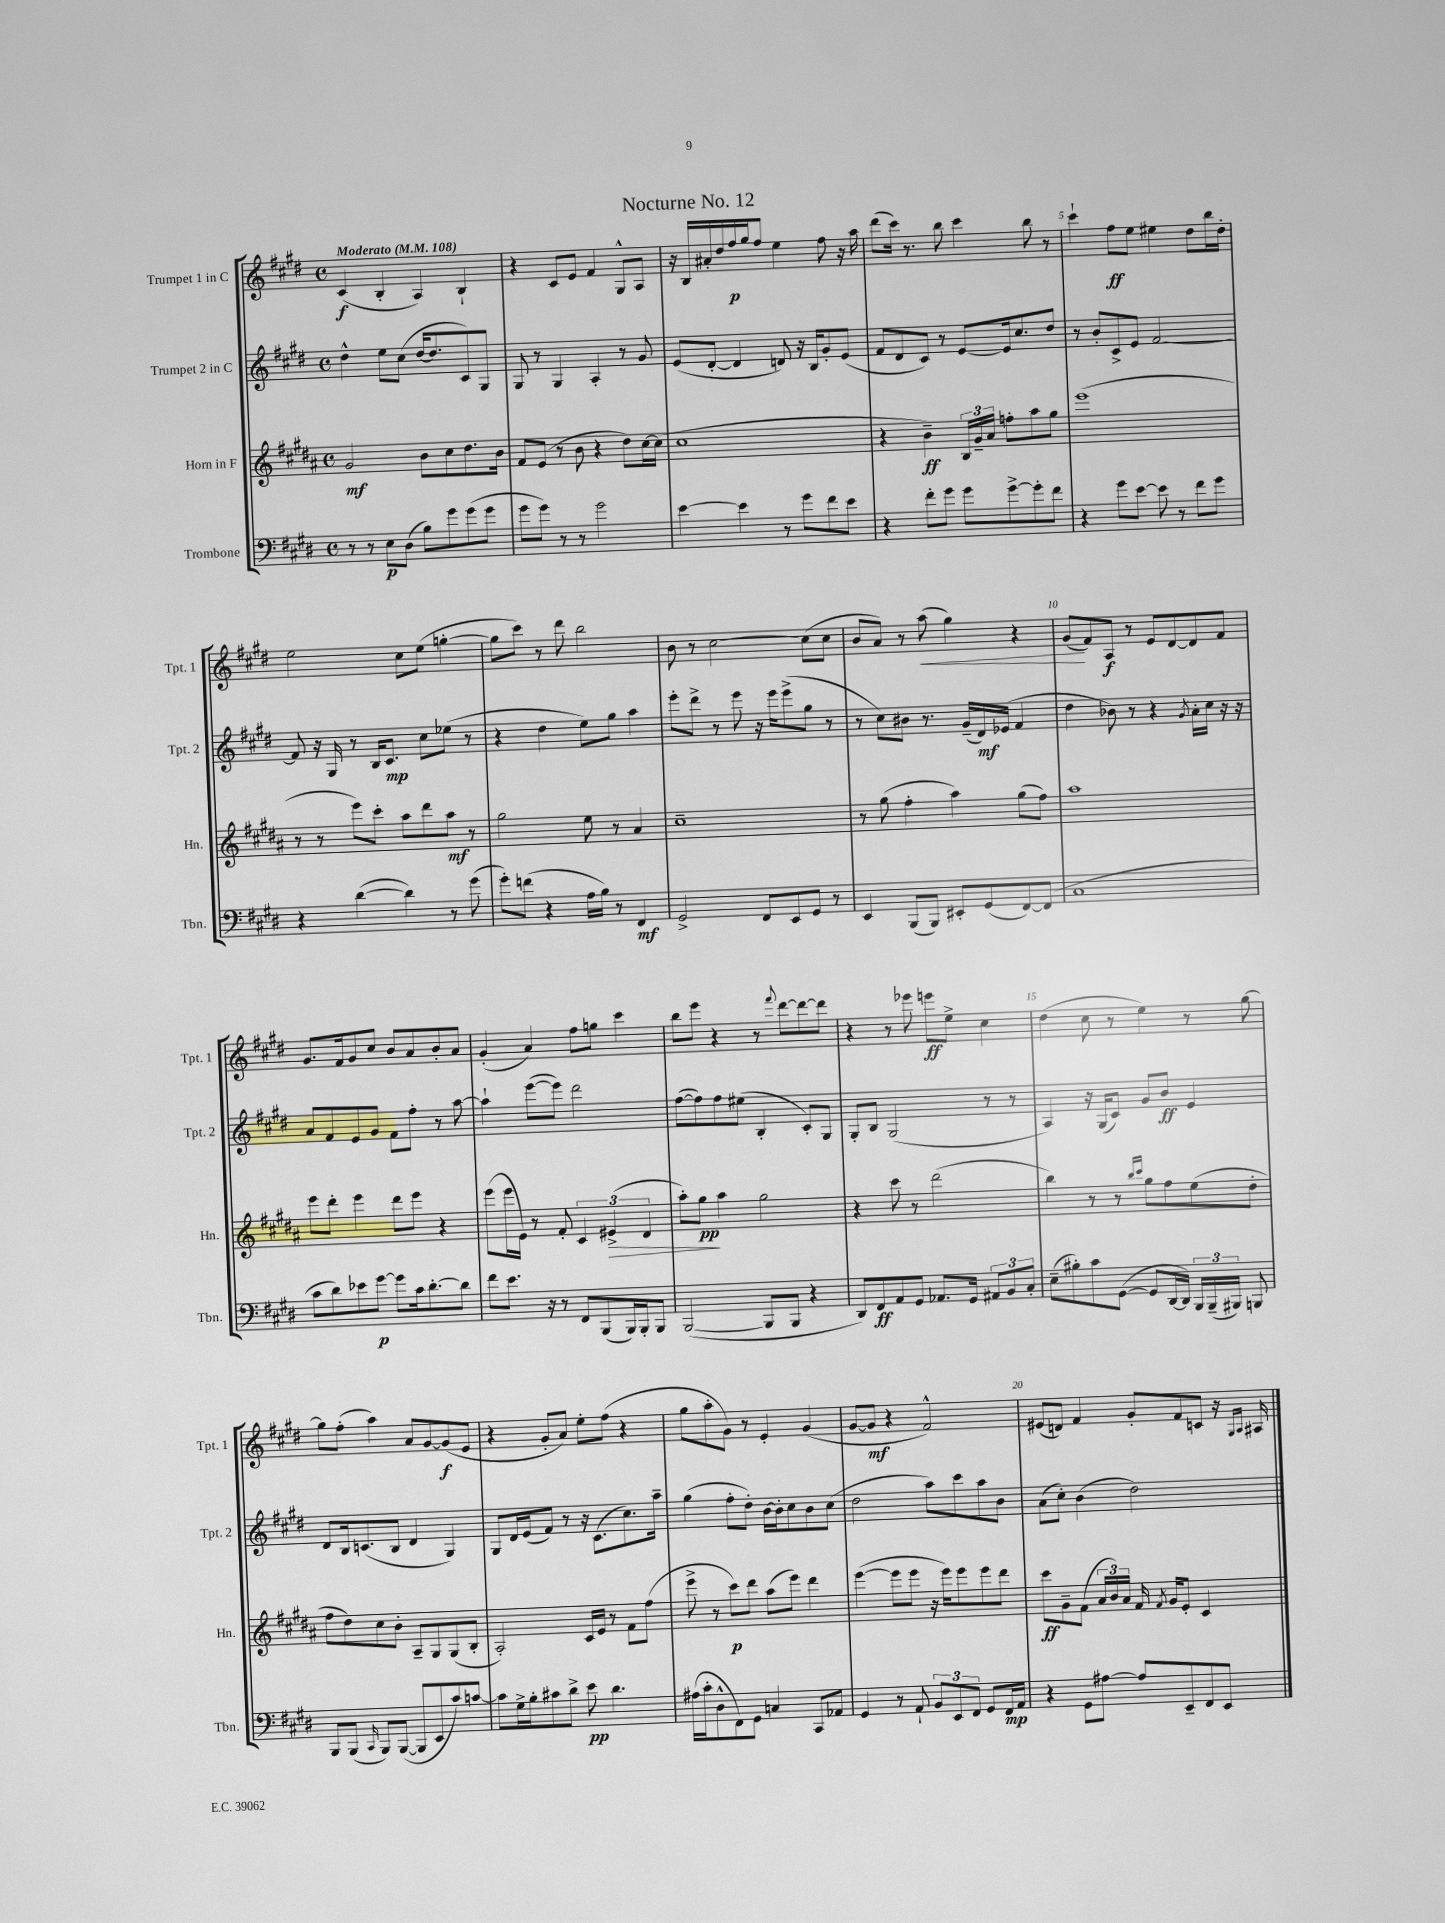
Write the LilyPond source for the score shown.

\header { title = "Nocturne No. 12" }
<<
\new StaffGroup <<
\new Staff = "s0" \with { instrumentName = "Trumpet 1 in C" shortInstrumentName = "Tpt. 1" } {
    \clef treble \key e \major \defaultTimeSignature \time 4/4 \tempo "Moderato" 4 = 108
    \autoBeamOff cis'4\f( b4-. a4) b4-! |
    r4 cis'8[ e'8] fis'4 gis8[-^ a8] |
    r16 b16[ ais'16-. dis''16 fis''16\p gis''16 fis''8] e''4 fis''8 r16 a''16 |
    dis'''8[( cis'''16]) r8. b''8 cis'''4 b''8 r8 |
    cis'''4-! fis''8[\ff e''8] eis''4 dis''8[ b''16 dis''16]-. |
    e''2 cis''8[ e''8]( g''4~-. |
    g''8[ cis'''8]) r8 dis'''8 b''2 |
    b'8 r8 cis''2~ cis''8[( cis''8] |
    b'8[ a'8]) r8 a''8\<( gis''4) r4 |
    gis'8[\!( fis'8) a8]\f r8 e'8[ dis'8~ dis'8 fis'8] |
    gis'8.[ fis'16 gis'8 cis''8] b'8[ a'8 b'8-. a'8] |
    gis'4-.( a'4) fis''8[ g''8] cis'''4 |
    b''8[ e'''8] r4 r8 \appoggiatura { fis'''8 } dis'''8[~ dis'''8~ dis'''8] |
    r4 r8 ees'''8 e'''8[\ff e''8]-> cis''4 |
    dis''4( cis''8 r8 e''4) r8 gis''8~ |
    gis''8[ fis''8]-.( a''4) a'8[ gis'8~ gis'8\f( e'8] |
    r4 gis'8[-. a'8]) e''8[-. fis''8]( r4 |
    gis''8[ a''8-. gis'8]) r8 e'4-. gis'4( |
    gis'8[~ gis'8]\mf r4 fis'2-^) |
    eis'8[( d'8]) fis'4 gis'8[-. fis'8 c'8] r16 \grace { gis16[ a16] } ais16 \bar "|." |
}
\new Staff = "s1" \with { instrumentName = "Trumpet 2 in C" shortInstrumentName = "Tpt. 2" } {
    \clef treble \key e \major \defaultTimeSignature \time 4/4
    \autoBeamOff dis''4-^ e''8[ cis''8]( dis''16[~ dis''8. cis'8) gis8] |
    gis8 r8 gis4 a4-. r8 gis'8 |
    e'8[( dis'8]~-. dis'4 d'8) r16 b16[ gis'8-. e'8]( |
    fis'8[ dis'8 cis'8]) r8 e'8[~ e'16 cis''8. dis''8] |
    r8 b'8[-. cis'8-> e'8] fis'2~ |
    fis'8 r16 gis16 r8 b16[ cis'8.]\mp cis''8[ ees''8]( r8 |
    r4 dis''4 e''8[) gis''8] a''4 |
    e'''8[-. dis'''8]-> r8 e'''8 r16 e'''16[ e'''8->( gis''8] r8 |
    r8 cis''8[) bis'8] r8. gis'16[--( dis'16\mf) ees'16]( fis'4 |
    dis''4 bes'8) r8 r4 \acciaccatura { gis'8 } a'16[-. cis''16] r16 r16 |
    a'8[ fis'8 e'8 gis'8] fis'8[ fis''8]-. r8 a''8~ |
    a''4-! e'''8[~( e'''8]) dis'''2 |
    fis''8[~( fis''8) fis''8 eis''8]( b4-. cis'8[-.) gis8] |
    gis8[-. b8] gis2( r8 r8 |
    a4) r16 gis16[( cis'8]) gis'8[ b'8]\ff e'4 |
    dis'8[ b16 c'8.( b8] dis'4 gis4) |
    gis8[ dis'16 e'16( fis'8]) r8 r16 cis'8.[( cis''8.) a''16]-- |
    gis''4( fis''8[-. dis''8]-.) b'16[~ b'16-. cis''8 b'8 cis''8]( |
    dis''2 a''8[) cis'''8 a''8 b'8] |
    a'8[( cis''8]-.) b'4( dis''2) \bar "|." |
}
\new Staff = "s2" \with { instrumentName = "Horn in F" shortInstrumentName = "Hn." } {
    \clef treble \key b \major \defaultTimeSignature \time 4/4
    \autoBeamOff gis'2\mf b'8[ cis''8 dis''8. b'16] |
    fis'8[ e'8]( r8 b'8 r4 dis''8[) cis''16~ cis''16]( |
    cis''1 |
    r4 b'4--\ff) \tuplet 3/2 { b16[ gis'16-- ais'16] } f''8[-. ais''8 gis''8] |
    e'''1( |
    r8 r8 e'''8[) cis'''8]-. ais''8[ dis'''8 ais''8]\mf r8 |
    gis''2 e''8 r8 ais'4 |
    cis''1-- |
    r8 gis''8( fis''4-. ais''4) gis''8[( fis''8]) |
    ais''1 |
    e'''8[ dis'''8]-. e'''4 dis'''8[ e'''8] r4 |
    e'''8[( e'''16 e'16]) r8 fis'8-. \tuplet 3/2 { cis'4 eis'4->\>( dis'4 } |
    ais''8[-.) gis''8]\pp\! ais''4 gis''2 |
    r4 cis'''8 r8 dis'''2( |
    b''4) r8 r8 \grace { b''16[ cis'''16] } gis''8[ fis''8 e''8( dis''8]-. |
    fis''8[ dis''8) cis''8 b'8]-. ais8[-- gis8 gis8( b8]-. |
    ais2-.) cis'16[ e'16] r8 fis'8[ fis''8]( |
    e'''8-> r8 cis'''8[\p) dis'''8] ais''8[( e'''8]) dis'''4 |
    e'''4~( e'''8[ e'''8] r16 e'''16[) e'''8 e'''8 dis'''8] |
    cis'''8[\ff gis'8-- fis'8]( \tuplet 3/2 { ais'16[ b'16) ais'16] } fis'16 \acciaccatura { fis'8 } gis'16[ e'8]-. cis'4 \bar "|." |
}
\new Staff = "s3" \with { instrumentName = "Trombone" shortInstrumentName = "Tbn." } {
    \clef bass \key e \major \defaultTimeSignature \time 4/4
    \autoBeamOff r8 r8 e8[\p dis8]( b8[) gis'8 gis'8( gis'8] |
    gis'8[ gis'8]) r8 r8 gis'2 |
    e'4~ e'4 r8 gis'8[ fis'8 e'8] |
    r4 fis'8[-. gis'8] gis'8[ gis'8~-> gis'8-. fis'8] |
    r4 gis'8[ e'8]~ e'8 r8 fis'8[ gis'8] |
    r4 dis'4~( dis'4) r8 gis'8( |
    gis'8[-.) f'8]( r4 a16[ b16]) r8 fis,4\mf |
    gis,2-> fis,8[ e,8 gis,8] r8 |
    e,4 b,,8[( b,,8]) eis,8[-. gis,8( fis,8~) fis,8]( |
    cis1 |
    cis'8[ dis'8) ees'8 gis'8]~\p gis'8[ cis'16 dis'8.~-. dis'8] |
    fis'8[ e'8.] r16 r8 fis,8[ b,,8( b,,16) b,,16-. b,,8] |
    b,,2~( b,,8[ b,,8] r4 |
    dis,8[) fis,8\ff a,8 gis,8] aes,8.[ gis,16] \tuplet 3/2 { ais,8[ b,8 cis8]-. } |
    e8[--( bis8-.) cis'8 gis,8]~( gis,8[ dis,16~ dis,16]) \tuplet 3/2 { b,,16[ b,,16--( bis,,16]) } b,,8 |
    b,,8[ b,,8]( \grace { cis,16 } b,,8[) b,,8]~( b,,8[ e,8 cis'8) c'8]~ |
    c'8[ gis16-> b16-. cis'8 dis'8]-> e'8\pp dis'4. |
    ais16[( cis'16-. dis8-^ fis,8) gis,8] c4 cis,8[ aes,8] |
    gis,4 r8 a,8-! \tuplet 3/2 { b,8[ e,8 fis,8] } gis,8[ fis,16\mp a,16] |
    r4 gis,8[ ais8]~ ais8[ e,8-- fis,8 e,8] \bar "|." |
}
>>
>>
\layout { \context { \Score \override BarNumber.break-visibility = ##(#f #t #t) barNumberVisibility = #(every-nth-bar-number-visible 5) } }
